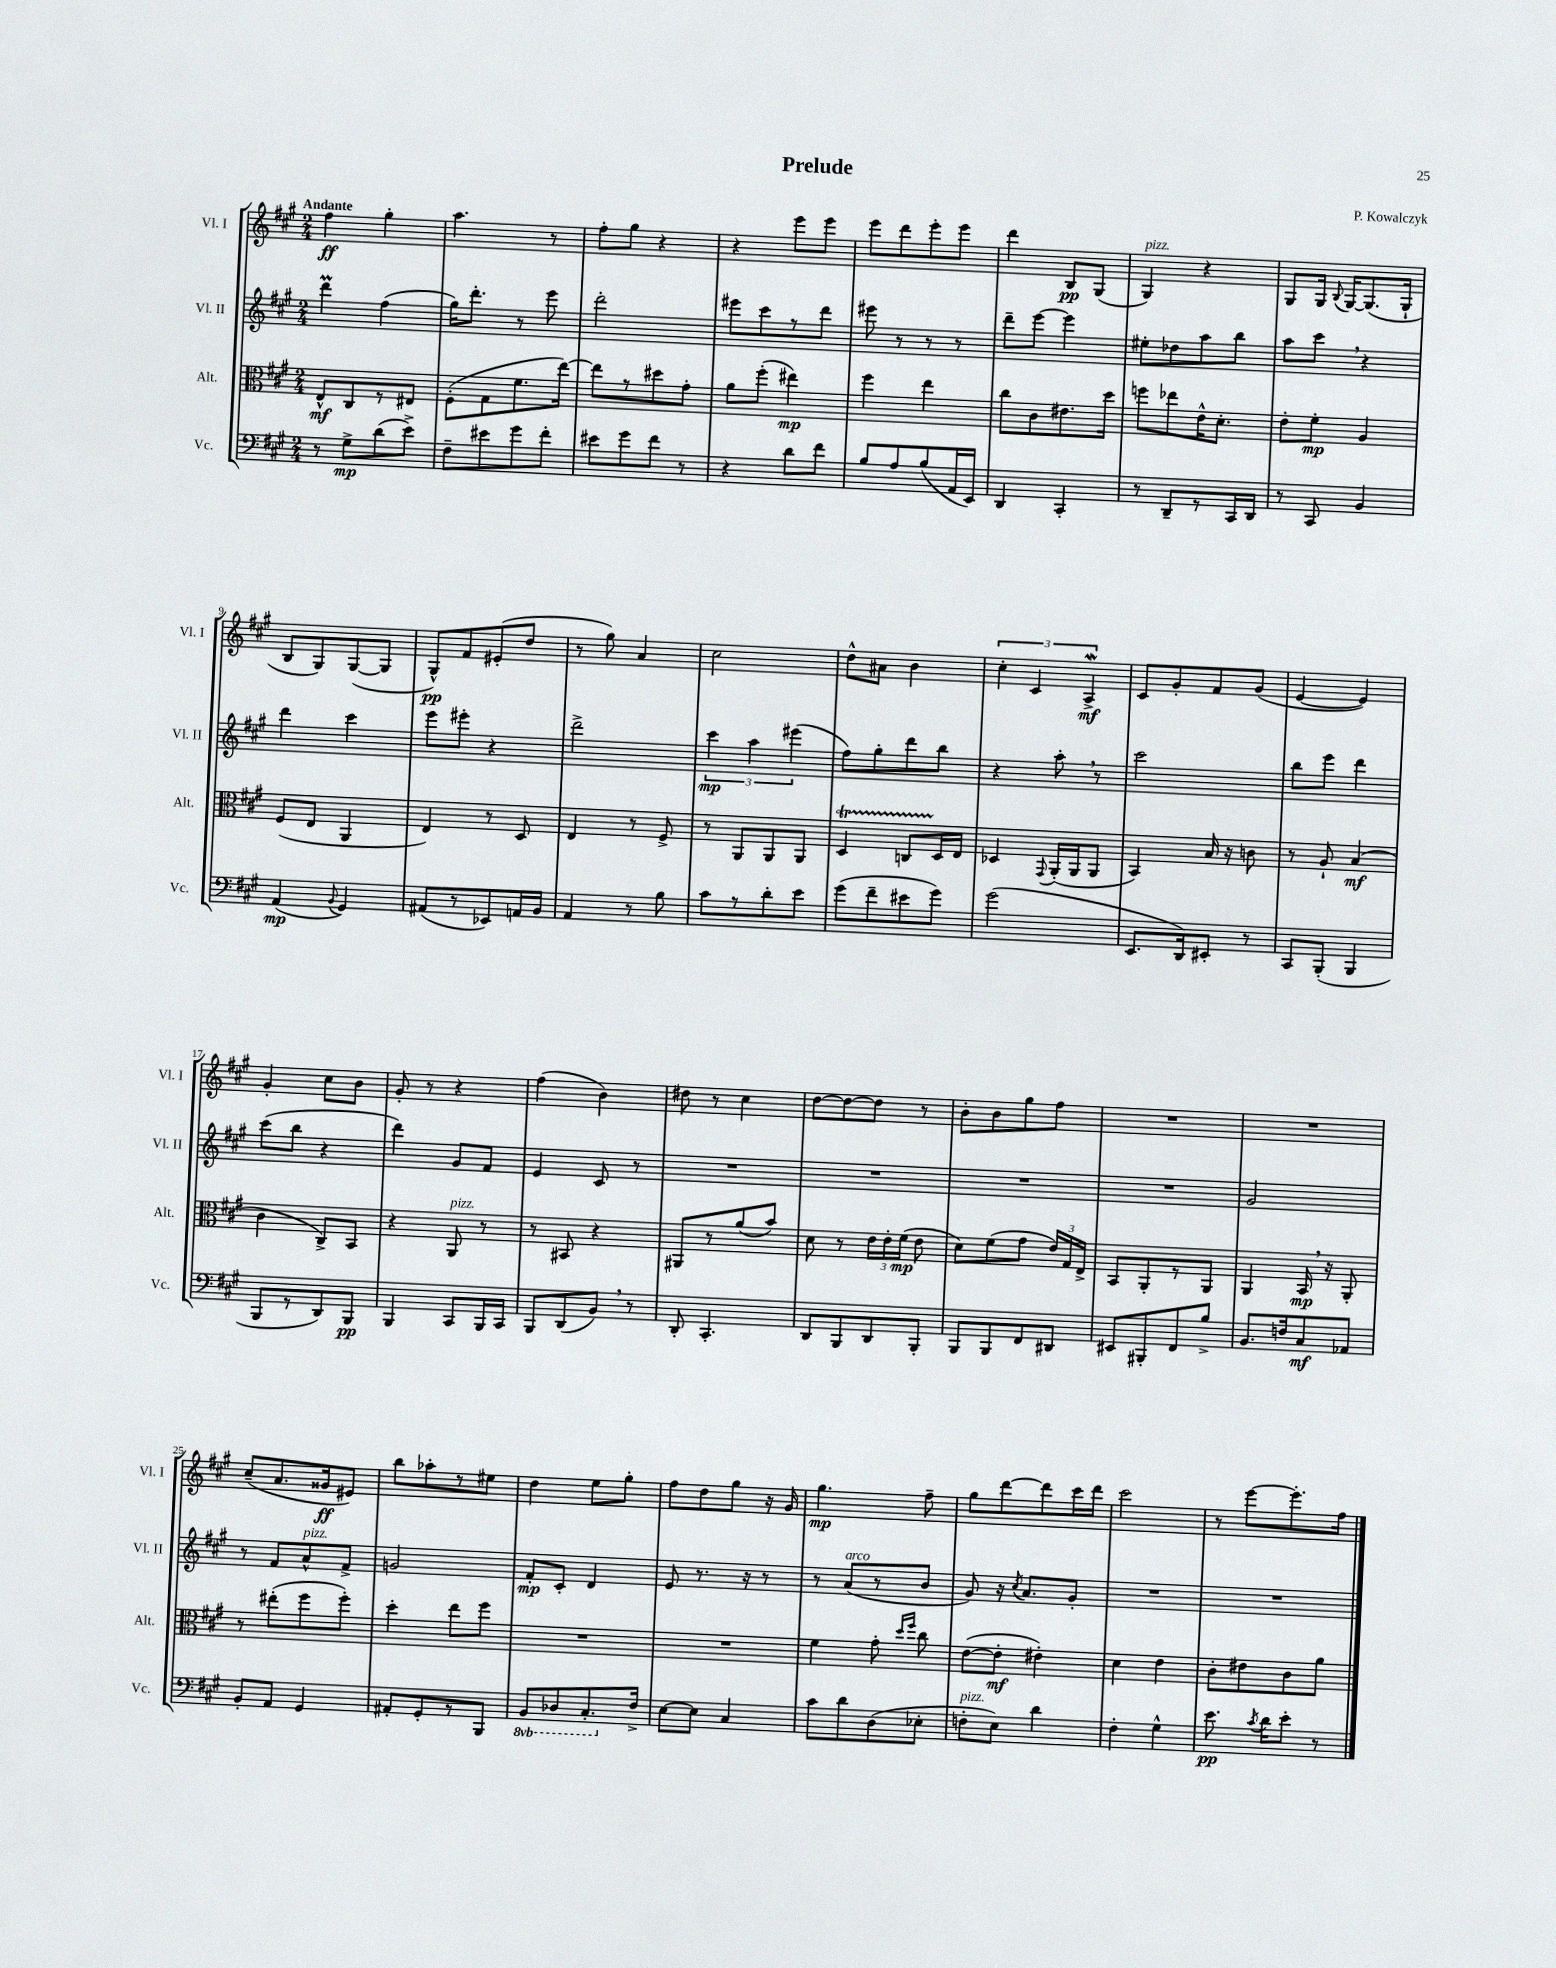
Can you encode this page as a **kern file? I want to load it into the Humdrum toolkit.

**kern	**dynam	**kern	**dynam	**kern	**dynam	**kern	**dynam
*part4	*part4	*part3	*part3	*part2	*part2	*part1	*part1
*staff4	*staff4	*staff3	*staff3	*staff2	*staff2	*staff1	*staff1
*I"Vc.	*	*I"Alt.	*	*I"Vl. II	*	*I"Vl. I	*
*I'Vc.	*	*I'Alt.	*	*I'Vl. II	*	*I'Vl. I	*
*clefF4	*	*clefC3	*	*clefG2	*	*clefG2	*
*k[f#c#g#]	*	*k[f#c#g#]	*	*k[f#c#g#]	*	*k[f#c#g#]	*
*M2/4	*	*M2/4	*	*M2/4	*	*M2/4	*
=1	=1	=1	=1	=1	=1	=1	=1
!	!	!	!	!	!	!LO:TX:a:B:t=Andante	!
8r	.	8E^^/L	mf	4dddM\	.	4ff#\	ff
8G#^\L	mp	8C#/	.	.	.	.	.
(8d\	.	8r	.	(4ff#\	.	4gg#'\	.
8e^\J)	.	8E#X/J	.	.	.	.	.
=2	=2	=2	=2	=2	=2	=2	=2
8F#~\L	.	(8F#'\L	.	16gg#\KL)	.	4.aa\	.
.	.	.	.	8.ddd'\J	.	.	.
8e#X\	.	8G#\	.	.	.	.	.
8g#\	.	8.f#\	.	8r	.	.	.
8f#'\J	.	.	.	8eee\	.	8r	.
.	.	[16ee\Jk)	.	.	.	.	.
=3	=3	=3	=3	=3	=3	=3	=3
8e#X\L	.	8ee\L]	.	2ddd'\	.	8ff#'\L	.
8g#\	.	8r	.	.	.	8gg#\J	.
8f#\J	.	8dd#X\	.	.	.	4r	.
8r	.	8g#'\J	.	.	.	.	.
=4	=4	=4	=4	=4	=4	=4	=4
4r	.	8a\L	.	8eee#X\L	.	4r	.
.	.	(8ff#'\J	.	8ccc#\	.	.	.
8d\L	.	4ee#X\)	mp	8r	.	8eee\L	.
8f#\J	.	.	.	8ddd\J	.	8eee\J	.
=5	=5	=5	=5	=5	=5	=5	=5
8B/L	.	4ff#\	.	8eee#X\	.	8eee\L	.
8A/	.	.	.	8r	.	8ddd\	.
(8B/	.	4ee\	.	8r	.	8eee'\	.
16AA/L	.	.	.	8r	.	8eee\J	.
16EE/JJ)	.	.	.	.	.	.	.
=6	=6	=6	=6	=6	=6	=6	=6
4DD/	.	8cc#\L	.	8ddd~\L	.	4ddd\	.
.	.	8c#\	.	[8eee\J	.	.	.
4CC#'/	.	8.e#X\	.	4eee\]	.	8B/L	pp
.	.	.	.	.	.	(8G#/J	.
.	.	16dd\Jk	.	.	.	.	.
=7	=7	=7	=7	=7	=7	=7	=7
!	!	!	!	!	!	!LO:TX:a:i:t=pizz.	!
8r	.	8ffn\L	.	8ee#X'\L	.	4G#/)	.
8DD~/L	.	8ee-X\	.	8dd-X\	.	.	.
8r	.	16e^^\K	.	8aa\	.	4r	.
.	.	8.d'\J	.	.	.	.	.
16CC#/L	.	.	.	8bb\J	.	.	.
16DD/JJ	.	.	.	.	.	.	.
=8	=8	=8	=8	=8	=8	=8	=8
8r	.	8e'\L	.	8aa\L	.	8G#/L	.
8CC#/	.	8f#'\J	mp	8ccc#,\J	.	16G#/Jk	.
.	.	.	.	.	.	8qqB/	.
.	.	.	.	.	.	[16G#/KL	.
4BB/	.	4A/	.	4r	.	(8.G#/]	.
.	.	.	.	.	.	16G#`/Jk	.
!!LO:LB:g=z
=9	=9	=9	=9	=9	=9	=9	=9
(4AA/	mp	(8F#/L	.	4ddd\	.	8B/L	.
.	.	8E/J	.	.	.	8G#/)	.
8qqBB/	.	.	.	.	.	.	.
4GG#/)	.	4AA/	.	4ccc#\	.	([8G#/	.
.	.	.	.	.	.	8G#/J]	.
=10	=10	=10	=10	=10	=10	=10	=10
(8AA#X/L	.	4E/)	.	8eee\L	.	8G#^^/L)	pp
8r	.	.	.	8eee#X'\J	.	8f#/	.
8EE-X/)	.	8r	.	4r	.	(8e#X'/	.
16AAn/L	.	8D/	.	.	.	8dd/J	.
16BB/JJ	.	.	.	.	.	.	.
=11	=11	=11	=11	=11	=11	=11	=11
4AA/	.	4E/	.	2ddd^\	.	8r	.
.	.	.	.	.	.	8gg#\)	.
8r	.	8r	.	.	.	4a/	.
8B\	.	8F#^/	.	.	.	.	.
=12	=12	=12	=12	=12	=12	=12	=12
8c#\L	.	8r	.	6ccc#\	mp	2cc#\	.
8r	.	8AA/L	.	.	.	.	.
.	.	.	.	6aa\	.	.	.
8d'\	.	8AA/	.	.	.	.	.
.	.	.	.	(6eee#X\	.	.	.
8e\J	.	8AA/J	.	.	.	.	.
=13	=13	=13	=13	=13	=13	=13	=13
(8g#\L	.	4DT/	.	8ff#\L)	.	8dd^^\L	.
8f#~\	.	.	.	8gg#'\	.	8a#X\J	.
8e#X\	.	8CnTTT/L	.	8ddd\	.	4b\	.
8g#\J)	.	16D/L	.	8bb\J	.	.	.
.	.	16E/JJ	.	.	.	.	.
=14	=14	=14	=14	=14	=14	=14	=14
(2g#\	.	4D-X/	.	4r	.	6cc#'\	.
.	.	.	.	.	.	6c#/	.
.	.	8qqGG#/	.	.	.	.	.
.	.	(16AA'/LL	.	8aa',\	.	.	.
.	.	16AA/J	.	.	.	.	.
.	.	.	.	.	.	6Aw^/	mf
.	.	8AA/J	.	8r	.	.	.
=15	=15	=15	=15	=15	=15	=15	=15
8.EE/L	.	4BB/)	.	2ccc#\	.	8c#/L	.
.	.	.	.	.	.	8g#'/	.
16DD/k)	.	.	.	.	.	.	.
8EE#X'/J	.	16B/	.	.	.	8f#/	.
.	.	16r	.	.	.	.	.
8r	.	8cn\	.	.	.	(8g#/J	.
=16	=16	=16	=16	=16	=16	=16	=16
8CC#/L	.	8r	.	8bb\L	.	[4e/	.
(8BBB'/J	.	8A`/	.	8eee\J	.	.	.
4BBB/	.	(4B/	mf	4ddd\	.	4e/])	.
!!LO:LB:g=z
=17	=17	=17	=17	=17	=17	=17	=17
8BBB/L	.	4c#\	.	(8ccc#\L	.	4g#'/	.
8r	.	.	.	8bb\J	.	.	.
8DD/)	.	8C#^/L)	.	4r	.	8cc#\L	.
8BBB/J	pp	8BB/J	.	.	.	8b\J	.
=18	=18	=18	=18	=18	=18	=18	=18
4BBB/	.	4r	.	4ddd\)	.	8g#'/	.
.	.	.	.	.	.	8r	.
!	!	!LO:TX:a:i:t=pizz.	!	!	!	!	!
8CC#/L	.	8AA/	.	8g#/L	.	4r	.
16BBB/L	.	8r	.	8f#/J	.	.	.
16CC#/JJ	.	.	.	.	.	.	.
=19	=19	=19	=19	=19	=19	=19	=19
8BBB/L	.	8r	.	4e/	.	(4ff#\	.
(8DD/	.	8BB#X/	.	.	.	.	.
8BB,/J)	.	4r	.	8c#/	.	4b\)	.
8r	.	.	.	8r	.	.	.
=20	=20	=20	=20	=20	=20	=20	=20
8DD'/	.	8AA#X/L	.	2r	.	8dd#X\	.
4.CC#'/	.	8r	.	.	.	8r	.
.	.	(8a/	.	.	.	4cc#\	.
.	.	8b/J)	.	.	.	.	.
=21	=21	=21	=21	=21	=21	=21	=21
8DD/L	.	8d\	.	2r	.	[8dd\L	.
8BBB/	.	8r	.	.	.	8dd\_	.
8DD/	.	24e\LL	.	.	.	8dd\J]	.
.	.	24e'\	.	.	.	.	.
.	.	(24f#\JJ	mp	.	.	.	.
8BBB'/J	.	8e\	.	.	.	8r	.
=22	=22	=22	=22	=22	=22	=22	=22
8BBB/L	.	8d\L)	.	2r	.	8b'\L	.
8BBB/	.	(8f#\	.	.	.	8b\	.
8FF#/	.	8g#\J	.	.	.	8gg#\	.
8DD#X/J	.	24e/LL)	.	.	.	8ff#\J	.
.	.	24G#/	.	.	.	.	.
.	.	24E^/JJ	.	.	.	.	.
=23	=23	=23	=23	=23	=23	=23	=23
8EE#X/L	.	8BB/L	.	2r	.	2r	.
8BBB#X'/	.	8AA'/	.	.	.	.	.
8FF#/	.	8r	.	.	.	.	.
8B^/J	.	8AA/J	.	.	.	.	.
=24	=24	=24	=24	=24	=24	=24	=24
8.BB/L	.	4AA/	.	2g#/	.	2r	.
16Fn/k	.	.	.	.	.	.	.
8C#/	mf	16BB,/	mp	.	.	.	.
.	.	16r	.	.	.	.	.
8AA-X/J	.	8AA'/	.	.	.	.	.
!!LO:LB:g=z
=25	=25	=25	=25	=25	=25	=25	=25
8BB'/L	.	8r	.	8r	.	(8cc#~/L	.
8AA/J	.	(8ee#X'\L	.	8f#/L	.	8.a/	.
!	!	!	!	!LO:TX:a:i:t=pizz.	!	!	!
4GG#/	.	8ff#\	.	8a^^/	.	.	.
.	.	.	.	.	.	16g##X/k	ff
.	.	8ff#'\J)	.	8f#^/J	.	8e#X/J)	.
=26	=26	=26	=26	=26	=26	=26	=26
8AA#X'/L	.	4dd'\	.	2gn/	.	8bb\L	.
8GG#'/	.	.	.	.	.	8aa-X'\	.
8r	.	8ee\L	.	.	.	8r	.
8BBB/J	.	8ff#\J	.	.	.	8ee#X\J	.
=27	=27	=27	=27	=27	=27	=27	=27
*8ba	*	*	*	*	*	*	*
8BBB/L	.	2r	.	8f#'/L	mp	4dd\	.
8DD-X/	.	.	.	8c#'/J	.	.	.
8.CC#'/	.	.	.	4d/	.	8ee\L	.
.	.	.	.	.	.	8gg#'\J	.
*X8ba	*	*	*	*	*	*	*
16F#^/Jk	.	.	.	.	.	.	.
=28	=28	=28	=28	=28	=28	=28	=28
[8E\L	.	2r	.	8e/	.	8ff#\L	.
8E\J]	.	.	.	8.r	.	8dd\	.
4C#/	.	.	.	.	.	8gg#\J	.
.	.	.	.	16r	.	.	.
.	.	.	.	8r	.	16r	.
.	.	.	.	.	.	16g#/	.
=29	=29	=29	=29	=29	=29	=29	=29
8c#\L	.	4f#\	.	8r	.	4.gg#\	mp
!	!	!	!	!LO:TX:a:i:t=arco	!	!	!
8d\	.	.	.	(8a/L	.	.	.
(8D\	.	8g#'\	.	8r	.	.	.
.	.	16qqdd/LL	.	.	.	.	.
.	.	16qqff#/JJ	.	.	.	.	.
8E-X'\J	.	8cc#\	.	8b/J	.	8ff#~\	.
=30	=30	=30	=30	=30	=30	=30	=30
!LO:TX:a:i:t=pizz.	!	!	!	!	!	!	!
8Fn'\L	.	([8e\L	.	8g#/)	.	8gg#\L	.
8E\J)	.	8e'\J]	mf	16r	.	[8ddd\	.
.	.	.	.	8qcc#/	.	.	.
.	.	.	.	8.a/L	.	.	.
4d\	.	4e#X'\)	.	.	.	8ddd\]	.
.	.	.	.	8g#'/J	.	16ccc#\L	.
.	.	.	.	.	.	16ddd\JJ	.
=31	=31	=31	=31	=31	=31	=31	=31
4F#'\	.	4d\	.	2r	.	2ccc#\	.
4G#^^\	.	4e\	.	.	.	.	.
=32	=32	=32	=32	=32	=32	=32	=32
8.e\	pp	8c#'\L	.	2r	.	8r	.
.	.	8e#X\	.	.	.	[8eee\L	.
8qc#/	.	.	.	.	.	.	.
16d\KL	.	.	.	.	.	.	.
8e'\J	.	8c#\	.	.	.	8.eee'\]	.
8r	.	8a\J	.	.	.	.	.
.	.	.	.	.	.	16ff#\Jk	.
==	==	==	==	==	==	==	==
*-	*-	*-	*-	*-	*-	*-	*-
